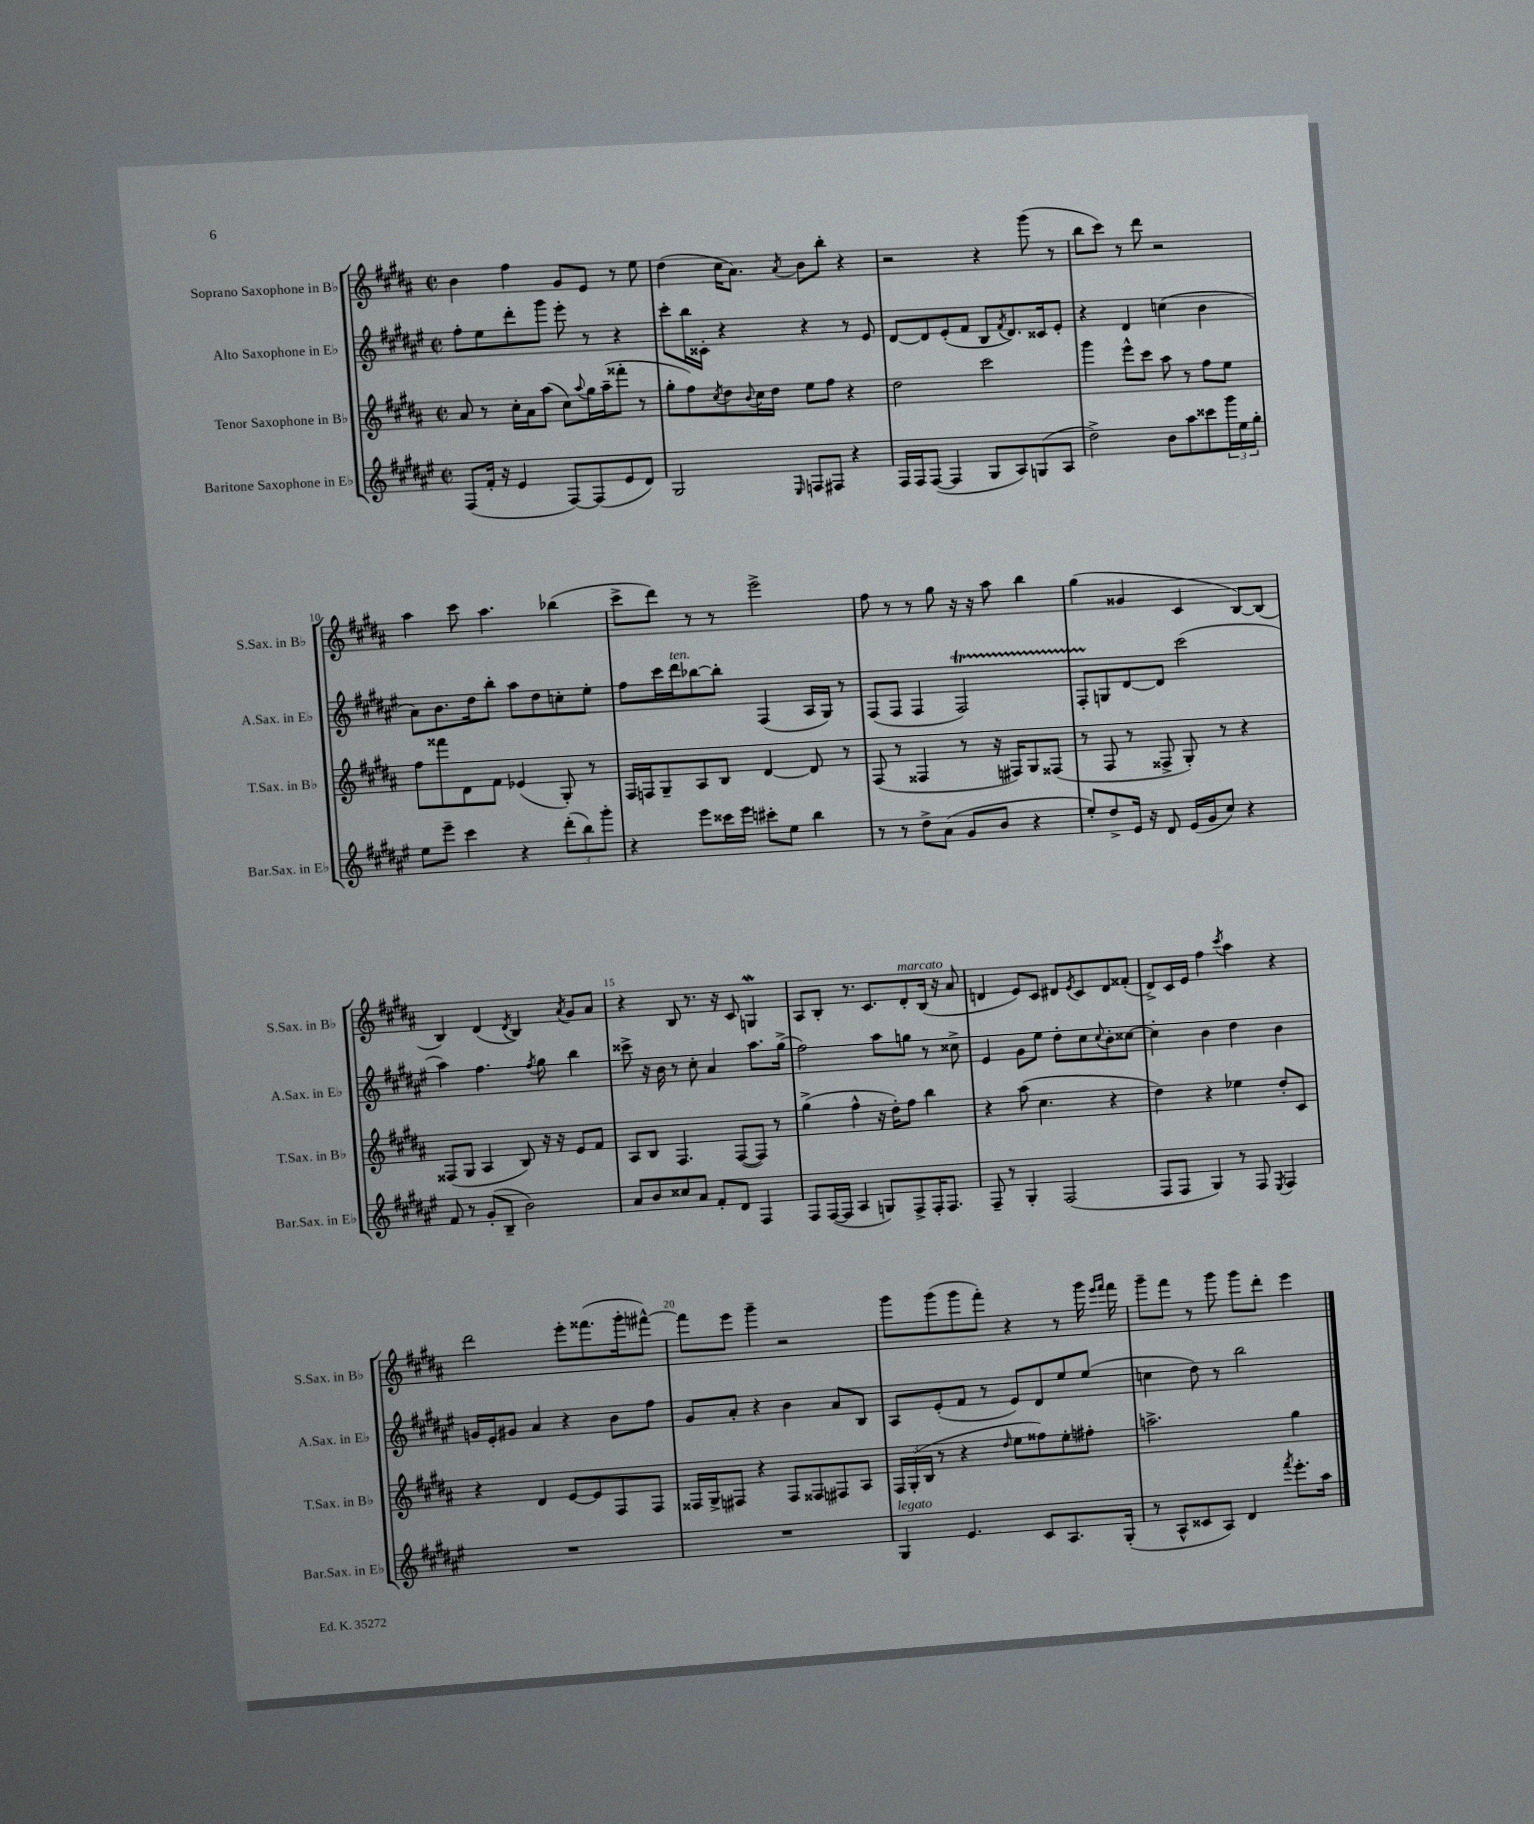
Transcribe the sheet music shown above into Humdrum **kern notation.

**kern	**kern	**kern	**kern
*part4	*part3	*part2	*part1
*staff4	*staff3	*staff2	*staff1
*I"Baritone Saxophone in E♭	*I"Tenor Saxophone in B♭	*I"Alto Saxophone in E♭	*I"Soprano Saxophone in B♭
*I'Bar.Sax. in E♭	*I'T.Sax. in B♭	*I'A.Sax. in E♭	*I'S.Sax. in B♭
*clefG2	*clefG2	*clefG2	*clefG2
*k[f#c#g#d#a#e#]	*k[f#c#g#d#a#]	*k[f#c#g#d#a#e#]	*k[f#c#g#d#a#]
*M2/2	*M2/2	*M2/2	*M2/2
*met(c|)	*met(c|)	*met(c|)	*met(c|)
=6	=6	=6	=6
(8F#/L	8a#/	8ff#'\L	4b\
16f#'/Jk	8r	8ee#\	.
16r	.	.	.
4e#/	16cc#'\LL	8ddd#'\	4ff#\
.	16a#\J	.	.
.	(8aa#\J	8ggg#\J	.
[8F#/L)	8cc#\L)	8eee#'\	8g#/L
.	8qqaa#/	.	.
(8F#/]	16gg#\L	8r	8e/J
.	(16aa#~\J	.	.
8e#/	8fff##X'\J	4r	8r
8d#/J)	8r	.	8ee\
=7	=7	=7	=7
2G#/	8gg#'\L	8ccc#'\L	(4dd#\
.	8ff#\)	16bb\L	.
.	.	16c##X'\JJ	.
.	8qcc#/	.	.
.	8dd#\	4r	16cc#\KL
.	.	.	8.a#\J)
.	8qqb/	.	.
.	16cc#\L	.	.
.	16dd#\JJ	.	.
16qqE#/	.	.	8qa#/
8Fn/L	8ee\L	4r	8b\L
8F#X/J	8ff#\J	.	8bb'\J
4r	4r	8r	4r
.	.	8e#/	.
=8	=8	=8	=8
16F#/LL	2dd#\	[8d#/L	2r
16F#/J	.	.	.
([8F#/J	.	8d#/]	.
4F#/]	.	(8e#'/	.
.	.	8f#/J	.
8G#/L	2ccc#\	8B/L	4r
.	.	8qf#/	.
8A#/)	.	8.d#/)	.
(8Gn/	.	.	(8ggg#\
.	.	16c##X/k	.
8A#/J	.	8e#'/J	8r
=9	=9	=9	=9
2dd#^\)	4ggg#\	4r	8bb\L
.	.	.	8ccc#\J)
.	8eee^^\L	4d#/	8r
.	8ccc#\J	.	8ddd#\
8b\L	8aa#\	(4ccn\	2r
8aa#\	8r	.	.
8ccc##X\	8ff#\L	4b\	.
24ggg#\L	8ee\J	.	.
24ee#\	.	.	.
24gg#'\JJ	.	.	.
!!LO:LB:g=z
=10	=10	=10	=10
8ee#\L	8ff#\L	8a#\L)	4aa#\
8eee#~\J	8fff##X\	8.b\	.
4ccc#\	8d#\	.	8ccc#\
.	.	16dd#\k	.
.	8f#\J	8bb'\J	4.aa#\
4r	(4e-X/	8aa#\L	.
.	.	8dd#\	.
(12ddd#'\L	8G#'/)	8ccn'\	(4bb-X\
12bb\)	.	.	.
.	8r	8ee#'\J	.
12ggg#'\J	.	.	.
=11	=11	=11	=11
4r	16F#/LL	8ff#\L	8ccc#^\L
.	16Fn/J	.	.
.	8G#~/	16ccc#\L	8ddd#\J)
!	!	!LO:TX:a:i:t=ten.	!
.	.	16ddd#\J	.
8eee#\L	8A#/	[8bb-X\	8r
16ccc##X\L	8B/J	8bb-'\J]	8r
16eee#\JJ	.	.	.
8ccc#X'\L	[4d#/	(4F#/	2eee^\
8ee#\J	.	.	.
4bb\	8d#/]	16A#/LL	.
.	.	16G#/JJ)	.
.	8r	8r	.
=12	=12	=12	=12
8r	(8F#/	(8F#/L	8ff#\
8r	8r	8F#/J	8r
8dd#^\L	4F##X/	4F#/	8r
(8a#\J	.	.	8gg#\
8g#/L	8r	2F#T/)	16r
.	.	.	16r
8b/J	16r	.	8aa#\
.	16F#X/KL)	.	.
4r	8G#/	.	4bb\
.	(8F##X/J	.	.
=13	=13	=13	=13
8ee#'/L)	8r	8F#TTT'/L	(4gg#\
8dd#^/	8F#/	8Gn/	.
16e#/Jk	8r	[8d#/	4g##X/
16r	.	.	.
8d#/	8F##X^/	8d#/J]	.
(16e#/LL	8G#'/)	(2ccc#\	4c#/
16g#/J	.	.	.
8cc#/J)	8r	.	.
4r	4r	.	[8B/L)
.	.	.	(8B/J]
!!LO:LB:g=z
=14	=14	=14	=14
8f#/	(8F##X/L	4aa#\)	4B/)
8r	8G#/J	.	.
(8g#'/L	4A#/	4.ff#\	(4d#/
8B~/J	.	.	.
.	.	.	8qd#/
2b\)	8B/)	.	4B/)
.	.	8qff#/	.
.	16r	8gg#\	.
.	16r	.	.
.	.	.	8qa#/
.	8e/L	4bb\	8g#/L
.	8f#/J	.	8a#/J
=15	=15	=15	=15
8a#/L	8A#/L	8ccc##X^\	4r
8b/	8B/J	16r	.
.	.	16b\	.
8cc##X/	4.F#/	8r	8B/
8a#/J	.	8cc#'\	8.r
8f#'/L	.	4a#/	.
.	.	.	16r
8d#/J	([8F#/L	.	8c#/
4F#/	8F#/J])	8.aa#\L	4Gnw/
.	8r	.	.
.	.	(16gg#^\Jk	.
=16	=16	=16	=16
8F#/L	(4gg#^\	2ff#\)	8A#/L
([16F#/L	.	.	8B'/J
16F#/JJ]	.	.	.
4A#/	4ff#^^\	.	8.r
.	.	.	8.c#/L
8Gn/L)	16r	8aa#\L	.
.	16dd#'\KL)	.	.
!	!	!	!LO:TX:a:i:t=marcato
8F#^/	8ff#\J	8ggn\J	8d#'/
16F#'/K	4bb\	8r	(16B/Jk
8.F#/J	.	.	16r
.	.	8cc##X^\	8a#/
=17	=17	=17	=17
8F#~/	4r	4e#/	4dn/
8r	.	.	.
4G#'/	(8aa#\	8g#\L	8e/L)
.	4.cc#\	8ee#\J	8c#/J
(2F#/	.	8dd#'\L	8d#X/L
.	.	.	8qe/
.	.	8cc#\	8c#/
.	.	8qqcc#/	.
.	4r	8b'\	8d#/
.	.	[8cc##X\J	(8f##X'/J
=18	=18	=18	=18
8F#/L	4dd#\)	4cc##'\]	8d#^/L)
8F#/J	.	.	16c#/L
.	.	.	16e/JJ
4G#/)	4r	4b\	4ff#\
.	.	.	8qccc#/
8r	4ee-X\	4dd#\	4aa#\
8F#/	.	.	.
8qE#/	.	.	.
4F#/	8dd#'/L	4b\	4r
.	8c#/J	.	.
!!LO:LB:g=z
=19	=19	=19	=19
1r	4r	16gn/LL	2ddd#\
.	.	16e#'/J	.
.	.	8g#X/J	.
.	4d#/	4a#/	.
.	[8e/L	4r	8eee'\L
.	8e/]	.	(8.fff##X\
.	8F#/	8b\L	.
.	.	.	16ggg#'\k
.	8F#/J	8ff#\J	[8fff#X^^\J)
=20	=20	=20	=20
1r	16F##X/LL	8g#/L	8fff#\L]
.	16G#^/J	.	.
.	8F#X/J	8a#'/J	8eee\J
.	4r	4r	4ggg#~\
.	8F#/L	4b\	2r
.	8F##X/	.	.
.	8F#X/	8a#/L	.
.	8A#/J	8B/J	.
=21	=21	=21	=21
!LO:TX:a:i:t=legato	!	!	!
4G#/	24F#/LL	8A#/L	8ggg#\L
.	(24G#'/	.	.
.	24B/JJ	.	.
.	8r	(8e#'/	(8ggg#\
4.e#/	4r	8f#/J	8ggg#\
.	.	8r	8fff#'\J)
.	16qqdd#/	.	.
.	8ee\L	8e#/L)	4r
8c#/L	8ff##X\)	8d#/	.
8.A#/	8ee'\	8ee#/	8r
.	8ff#X'\J	(8ee#/J	16ggg#\
.	.	.	16qqeee/LL
.	.	.	16qqfff#/JJ
(16G#'/Jk	.	.	16fff#\
=22	=22	=22	=22
8r	2.aan^\	4ccn\	8ggg#~\L
8A#^^/L	.	.	8fff#\J
8c##X/	.	8dd#\)	8r
8A#/J)	.	8r	8ggg#\
4d#/	.	2bb\	8ggg#\L
.	.	.	8ddd#'\J
8qfff#/	.	.	.
8.eee#'\L	4gg#\	.	4eee\
16aa#\Jk	.	.	.
==	==	==	==
*-	*-	*-	*-
